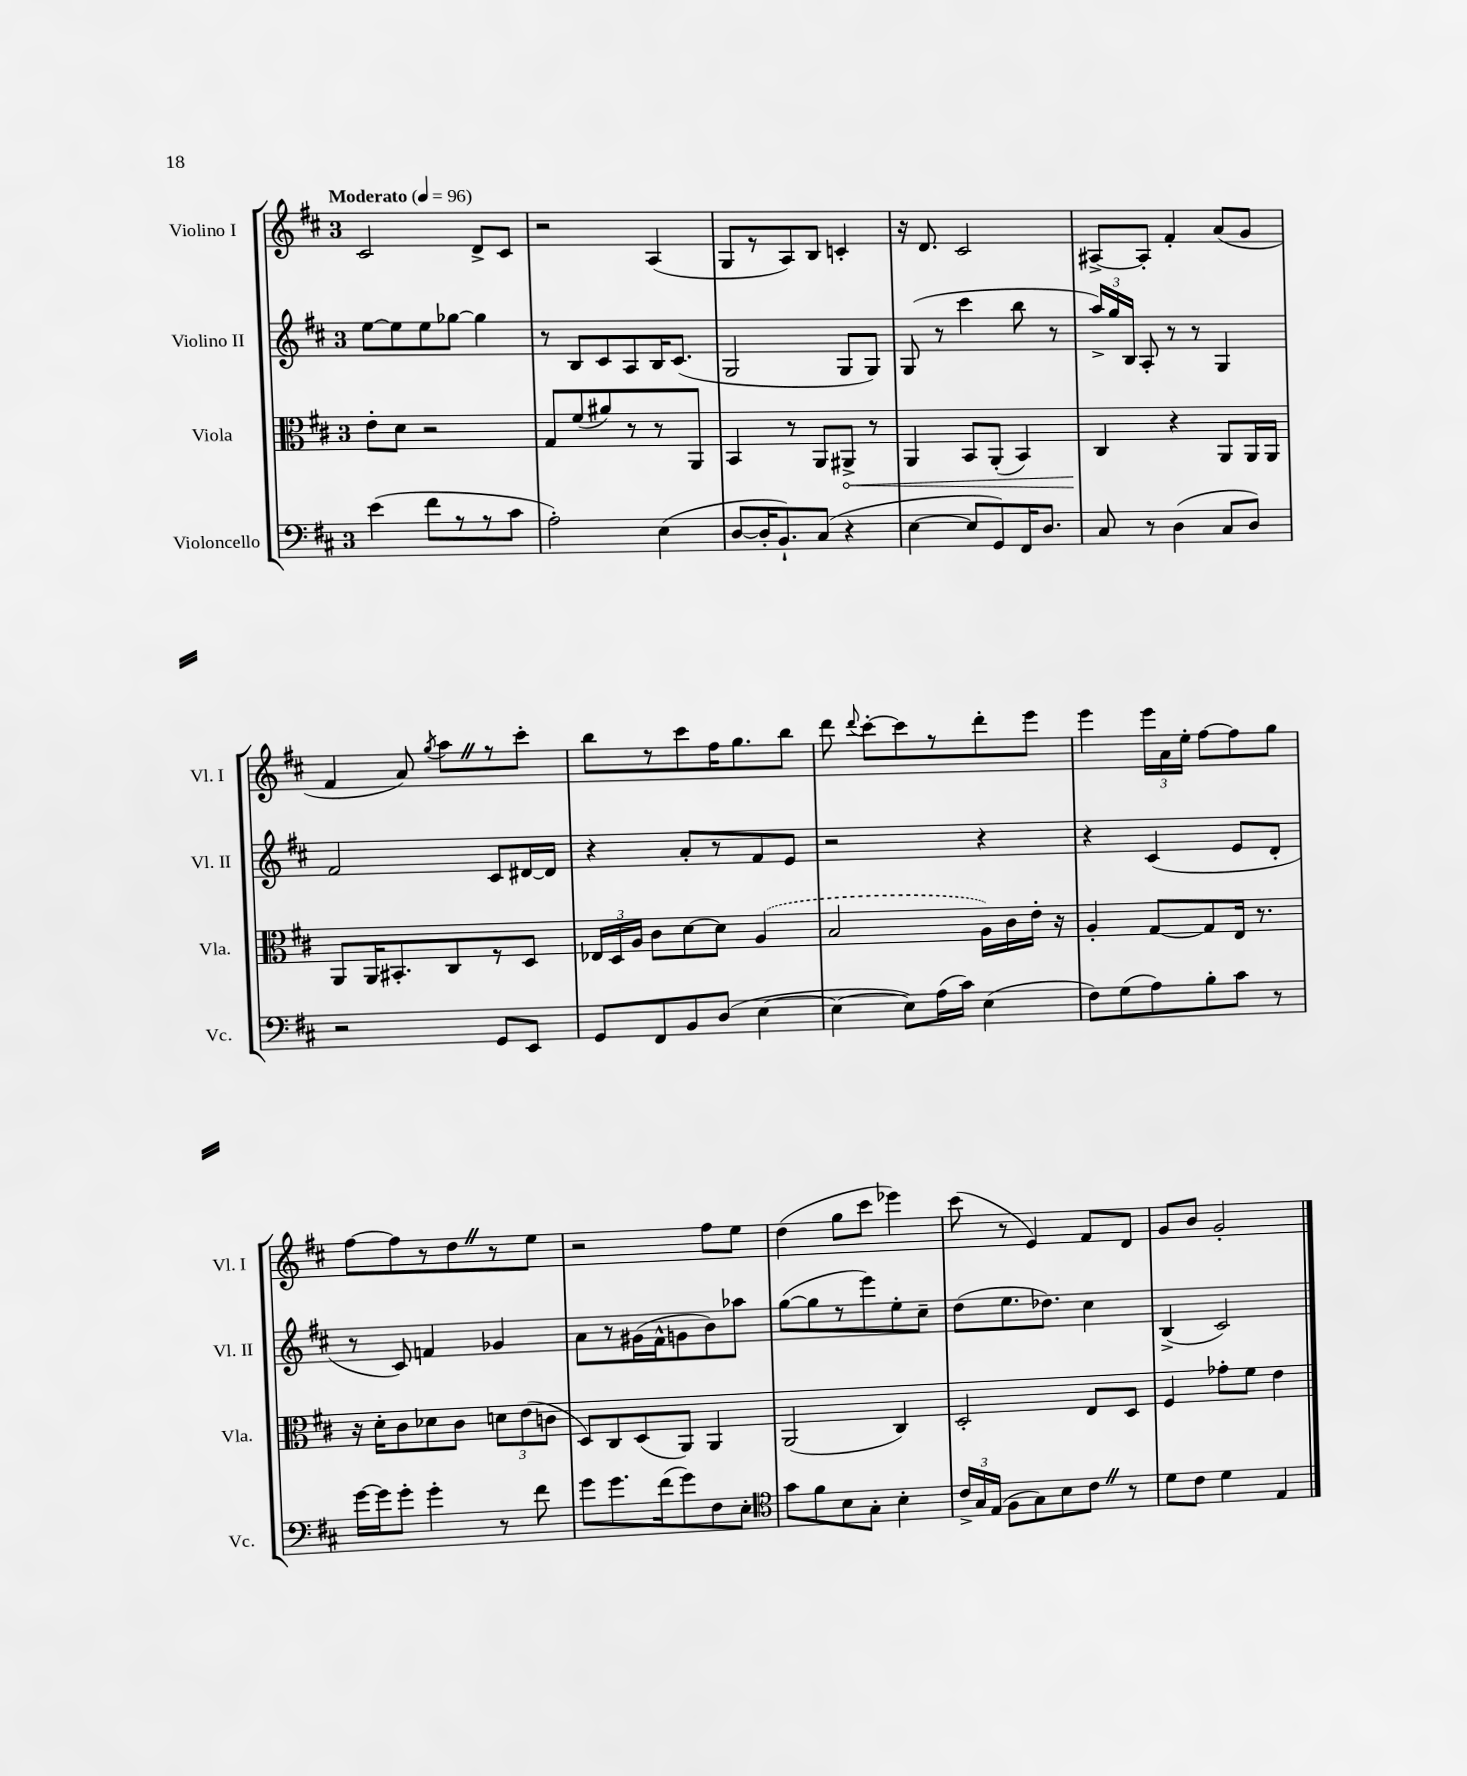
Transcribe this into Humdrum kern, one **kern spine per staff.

**kern	**kern	**kern	**kern
*staff4	*staff3	*staff2	*staff1
*clefF4	*clefC3	*clefG2	*clefG2
*k[f#c#]	*k[f#c#]	*k[f#c#]	*k[f#c#]
*M3/4	*M3/4	*M3/4	*M3/4
*MM96	*MM96	*MM96	*MM96
(4e	8e'	[8ee	2c#
.	8d	8ee]	.
8f#	2r	8ee	.
8r	.	[8gg-	.
8r	.	4gg-]	8d^
8c#	.	.	8c#
=	=	=	=
2A')	8G	8r	2r
.	(8f#	8B	.
.	8a#)	8c#	.
.	8r	8A	.
(4E	8r	16B	(4A
.	.	(8.c#	.
.	8AA	.	.
=	=	=	=
[8D	4BB	2G	8G
16D']	.	.	8r
8.BB`)	.	.	.
.	8r	.	8A)
(8C#	8AA	.	8B
4r	8AA#^	8G	4c'
.	8r	8G)	.
=	=	=	=
[4E	4AA	(8G	16r
.	.	.	8.d
.	.	8r	.
8E]	8BB	4ccc#	2c#
8GG)	(8AA'	.	.
16FF#	4BB)	8bb	.
8.D	.	.	.
.	.	8r	.
=	=	=	=
8C#	4C#	24aa^)	[8A#^
.	.	24gg	.
.	.	24B	.
8r	.	8A'	8A#']
(4D	4r	8r	4f#'
.	.	8r	.
8C#	8AA	4G	(8a
8D)	16AA	.	8g
.	16AA	.	.
=	=	=	=
2r	8AA	2f#	4f#
.	16AA	.	.
.	8.BB#'	.	.
.	.	.	8a)
.	.	.	8qgg
.	8C#	.	8aa
8GG	8r	8c#	8r
8EE	8D	[16d#	8ccc#'
.	.	16d#]	.
=	=	=	=
8GG	24E-	4r	8bb
.	24D	.	.
.	24A	.	.
8FF#	8c#	.	8r
8BB	[8d	8a'	8ccc#
(8D	8d]	8r	16ff#
.	.	.	8.gg
[4E	(4A	8f#	.
.	.	8e	8bb
=	=	=	=
4E_	2B	2r	8ddd
.	.	.	8qqddd
.	.	.	[8ccc#'
8E])	.	.	8ccc#]
(16A	.	.	8r
16c#)	.	.	.
(4E	16A)	4r	8ddd'
.	16c#	.	.
.	16e'	.	8eee
.	16r	.	.
=	=	=	=
8F#)	4A'	4r	4eee
(8G	.	.	.
8A)	[8G	(4c#	24eee
.	.	.	24a
.	.	.	24ee'
8B'	8G]	.	[8ff#
8c#	16E	8e	8ff#]
.	8.r	.	.
8r	.	8d'	8gg
=	=	=	=
[16g	16r	8r	[8ff#
16g]	16d'	.	.
8g'	8c#	8c#)	8ff#]
4g'	8d-	4f	8r
.	8c#	.	8dd
8r	12d	4g-	8r
.	(12e	.	.
8f#	.	.	8ee
.	12c	.	.
=	=	=	=
8g	8D)	8a	2r
8.g	8C#	8r	.
.	(8D	(16g#	.
(16f#	.	16f#^^	.
8g)	8AA)	8g	.
8F#	4AA	8b)	8ff#
8E'	.	8aa-	8ee
=	=	=	=
*clefC4	*	*	*
8g	(2AA	([8gg	(4dd
8f#	.	8gg]	.
8B	.	8r	8gg
8G'	.	8eee)	8ccc#
4B'	4C#)	8ee'	4eee-)
.	.	8cc#~	.
=	=	=	=
24c#^	2D'	(8dd	(8ccc#
24G	.	.	.
(24E	.	.	.
8F#	.	8.ee	8r
8G)	.	.	4e)
.	.	8.dd-)	.
8B	.	.	.
8c#	8E	4cc#	8f#
8r	8D	.	8d
=	=	=	=
8d	4F#	(4B^	8g
8c#	.	.	8b
4d	8g-'	2c#)	2g'
.	8f#	.	.
4E	4e	.	.
==	==	==	==
*-	*-	*-	*-
